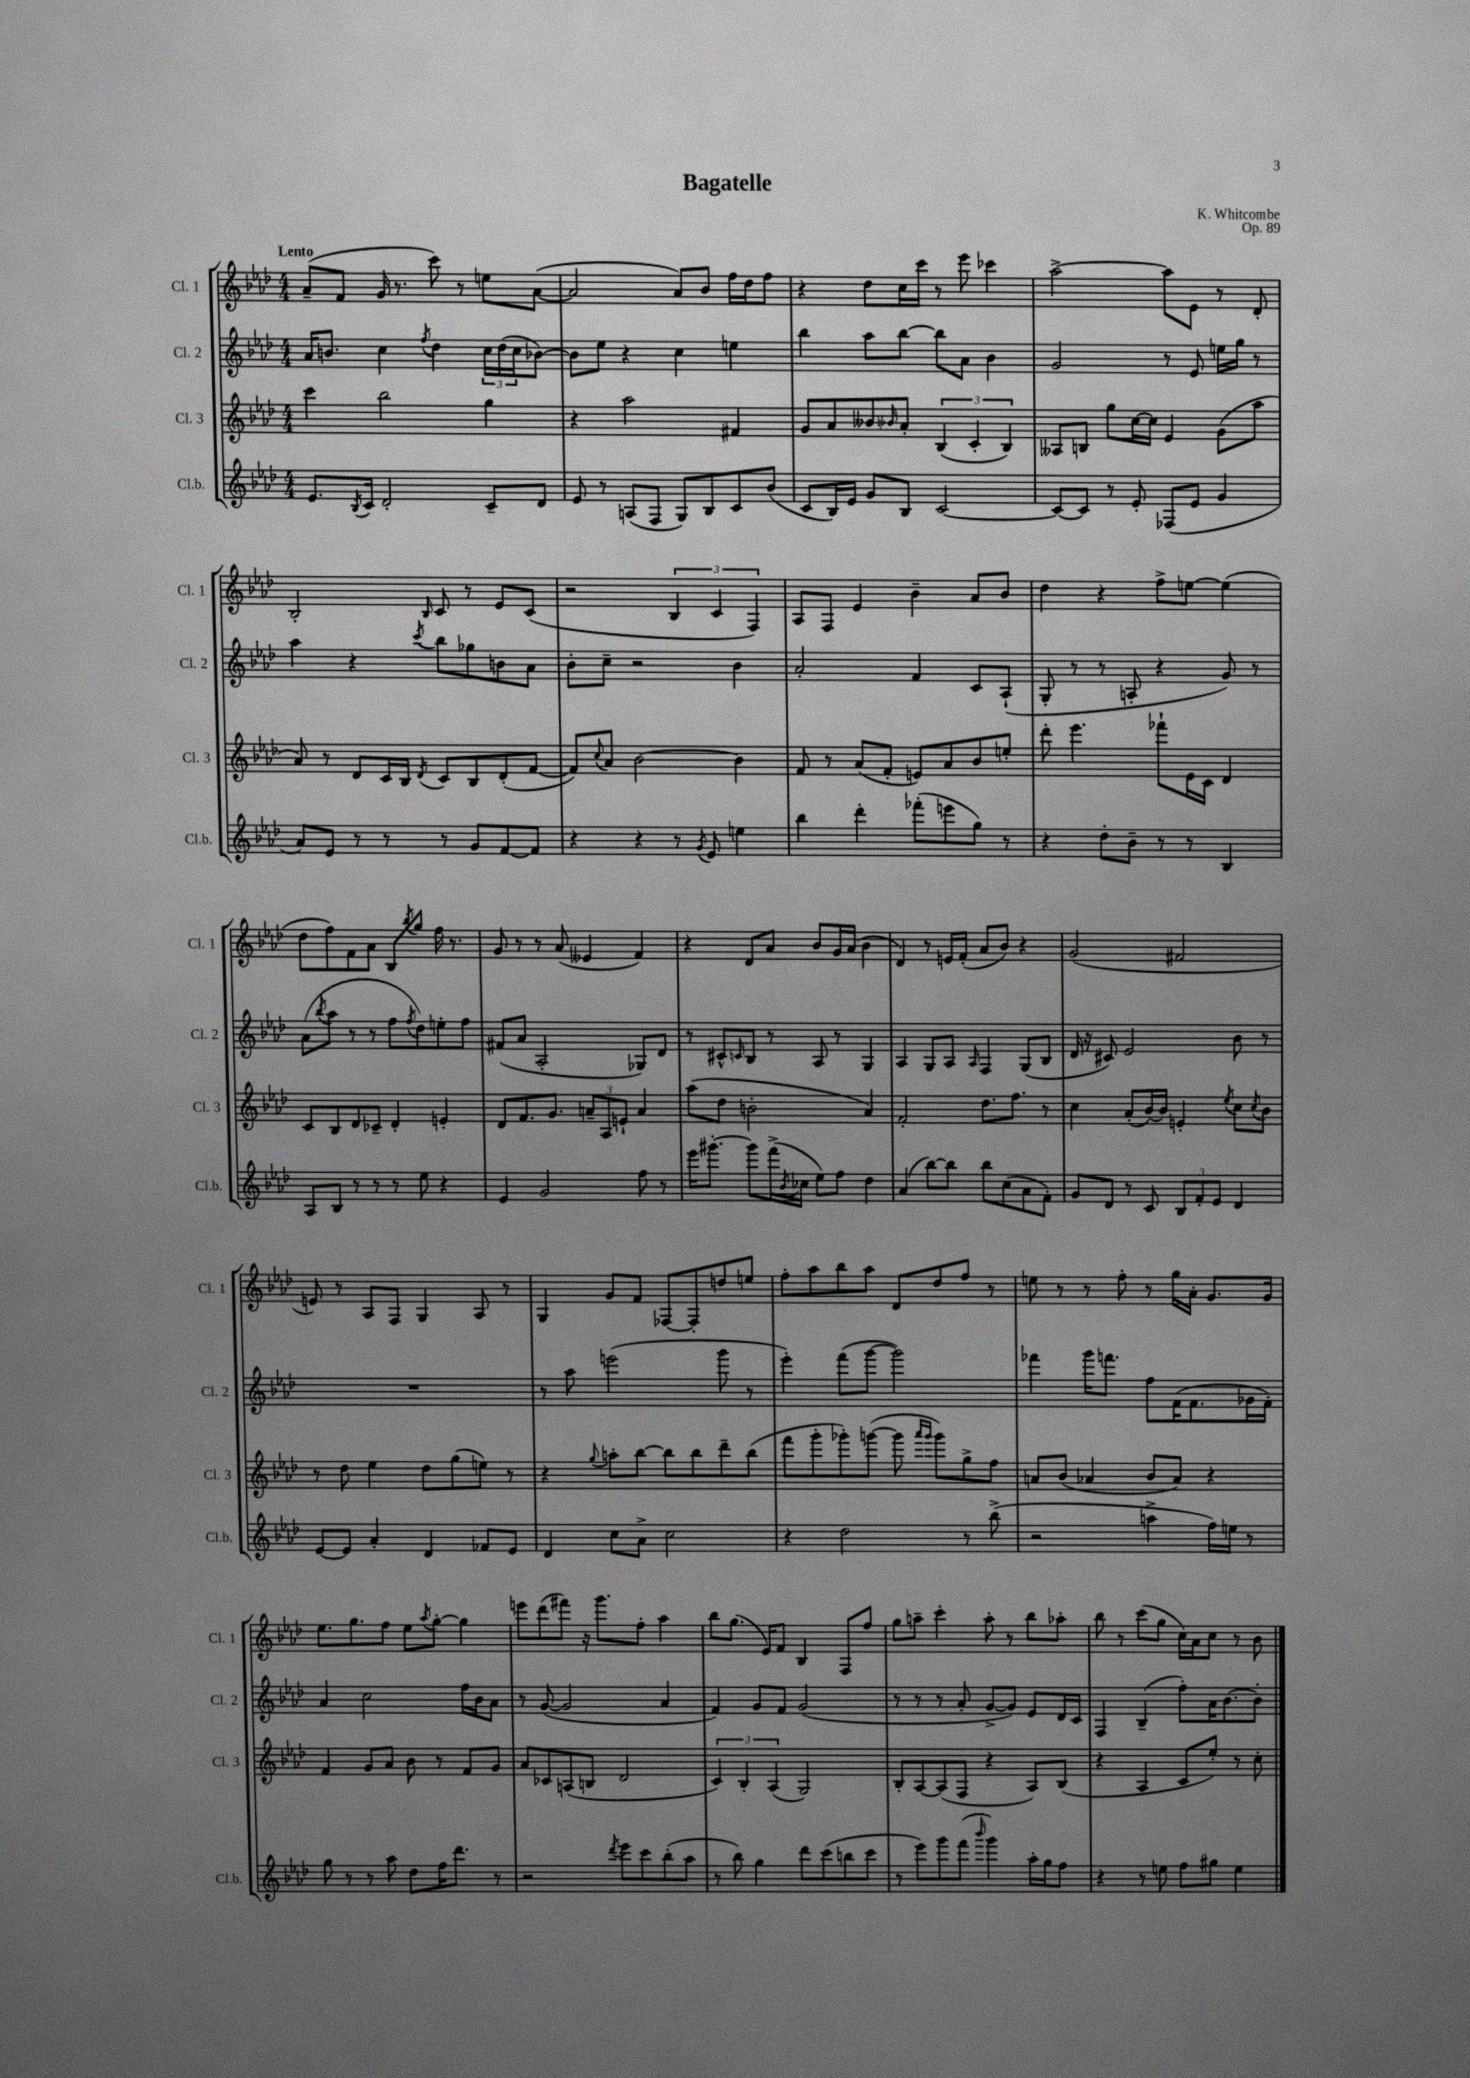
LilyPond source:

\header { title = "Bagatelle" composer = "K. Whitcombe" opus = "Op. 89" }
<<
\new StaffGroup <<
\new Staff = "s0" \with { instrumentName = "Cl. 1" shortInstrumentName = "Cl. 1" } {
    \clef treble \key aes \major \numericTimeSignature \time 4/4 \tempo "Lento"
    aes'8--( f'8 g'16 r8. c'''8) r8 e''8 aes'8~( |
    aes'2 aes'8) bes'8 f''16 des''16 f''8 |
    r4 des''8 c''16 c'''16 r8 ees'''8 ces'''4 |
    aes''2~-> aes''8 ees'8 r8 des'8-. |
    bes2-. \grace { bes16 } c'8 r8 ees'8 c'8( |
    r2 \tuplet 3/2 { bes4 c'4 f4) } |
    aes8 f8 ees'4 bes'4-- aes'8 bes'8 |
    des''4 r4 f''8-> e''8~ e''4( |
    des''8 f''8) f'8 aes'8 bes8 \acciaccatura { bes''8 } g''8 f''16 r8. |
    g'8 r8 r8 aes'8( eeses'4 f'4) |
    r4 des'8 aes'8 bes'8 g'16 aes'16( bes'4 |
    des'4) r8 e'16 f'16-.( aes'8 bes'8) r4 |
    g'2( fis'2 |
    e'8) r8 aes8 f8 g4 aes8 r8 |
    g4 g'8 f'8 fes8~ fes8-. d''8 e''8 |
    f''8-. aes''8 bes''8 aes''8 des'8 des''8 f''8 r8 |
    e''8 r8 r8 f''8-. r8 g''16 aes'16-. g'8. g'16 |
    ees''8. g''8. f''8 ees''8 \acciaccatura { aes''8 } g''8~-. g''4 |
    e'''8 des'''8( fis'''8) r16 g'''8. f''8-. aes''4 |
    bes''8 g''8.( ees'16) f'8 bes4 f8 f''8 |
    g''8 a''8-- c'''4-. a''8-. r8 bes''8 aes''8-. |
    bes''8 r8 c'''8( g''8 c''16) aes'16 c''8 r8 bes'8 \bar "|." |
}
\new Staff = "s1" \with { instrumentName = "Cl. 2" shortInstrumentName = "Cl. 2" } {
    \clef treble \key aes \major \numericTimeSignature \time 4/4
    aes'16 b'8. c''4 \acciaccatura { f''8 } des''4 \tuplet 3/2 { c''16 des''16( c''16 } bes'8~) |
    bes'8 ees''8 r4 c''4 e''4 |
    bes''4 aes''8 bes''8~ bes''8 aes'8 bes'4 |
    g'2 r8 ees'8 e''16 g''16 r8 |
    aes''4 r4 \acciaccatura { c'''8 } bes''8 ges''8 b'8 aes'8 |
    bes'8-. c''8-- r2 bes'4 |
    aes'2-. f'4 c'8 aes8-!( |
    g8-. r8 r8 a8-. r4 g'8) r8 |
    aes'8( \acciaccatura { bes''8 } aes''8 r8 r8 f''8 \acciaccatura { f''8 } des''8) e''8-. f''8 |
    fis'8( aes'8 aes2-. ges8) des'8 |
    r8 cis'8-^ \grace { c'16 } bes8 r8 aes8 r8 g4 |
    aes4 g8 aes8 \grace { aes16 } f4 g8( bes8 |
    des'16 r16 cis'8) ees'2 bes'8 r8 |
    R1 |
    r8 aes''8 e'''2( g'''8 r8 |
    ees'''4-.) f'''8( g'''8~ g'''2) |
    fes'''4 g'''16 f'''8. f''8 f'16( f'8. ges'16 f'16-.) |
    aes'4 c''2 f''16 bes'16 aes'8 |
    r8 g'8~( g'2 aes'4 |
    f'4) g'8 f'8 g'2( |
    r8 r8 r8 aes'8-. g'8~-> g'8) ees'8 des'16 c'16 |
    f4 bes4--( f''8-.) aes'16 bes'8.~ bes'8-. \bar "|." |
}
\new Staff = "s2" \with { instrumentName = "Cl. 3" shortInstrumentName = "Cl. 3" } {
    \clef treble \key aes \major \numericTimeSignature \time 4/4
    c'''4 bes''2 g''4 |
    r4 aes''2 fis'4 |
    g'8 aes'8 beses'8 \grace { bes'16 } aes'8-. \tuplet 3/2 { bes4( c'4-. bes4) } |
    aeses8 b8 g''8 c''16~ c''16 ees'4 g'8( aes''8 |
    aes'8) r8 des'8 c'16 bes16 \acciaccatura { des'8 } c'8 bes8 des'8-.( f'8~ |
    f'8) \appoggiatura { c''8 } aes'8 bes'2~ bes'4 |
    f'8 r8 aes'8( f'8-. e'8) aes'8 bes'8 e''8-. |
    des'''8-. ees'''4. fes'''8-! ees'16 c'16 des'4 |
    c'8 bes8 des'8 ces'8-- des'4-. e'4-. |
    des'8 f'8. g'8. \tuplet 3/2 { a'8-- aes8 e'8-! } a'4 |
    aes''8( des''8 b'2-. aes'4) |
    f'2-. des''8. f''8. r8 |
    c''4 aes'8-.( bes'16~) bes'16 e'4-. \acciaccatura { ees''8 } c''8 \acciaccatura { c''8 } bes'8 |
    r8 des''8 ees''4 des''8 g''8( e''8) r8 |
    r4 \appoggiatura { g''8 } a''8-. bes''8~ bes''8 bes''8 des'''8-- bes''8( |
    f'''8 g'''8-. ges'''8-.) g'''8~( g'''8 \grace { aes'''16 g'''16 } g'''8) g''8-> f''8 |
    a'8 bes'8( aes'4 bes'8 aes'8) r4 |
    f'4 g'8 aes'8 bes'8 r8 f'8 g'8 |
    aes'8 ces'8 a8( b8 des'2 |
    \tuplet 3/2 { c'4) bes4-. aes4( } g2) |
    bes8-. aes8~ aes8( f8 r4 aes8) bes8( |
    r4 aes4 c'8 ees''8-.) r8 c''8-. \bar "|." |
}
\new Staff = "s3" \with { instrumentName = "Cl.b." shortInstrumentName = "Cl.b." } {
    \clef treble \key aes \major \numericTimeSignature \time 4/4
    ees'8. \acciaccatura { bes8 } c'16 des'2-. c'8-- des'8 |
    ees'8 r8 a8( f8 g8) bes8 c'8 bes'8( |
    c'8 bes16) ees'16 g'8 bes8 c'2~ |
    c'8~ c'8 r8 ees'8-. fes8( ees'8 g'4 |
    aes'8) ees'8 r8 r8 r8 g'8 f'8~ f'8 |
    r4 r4 r8 \acciaccatura { g'8 } ees'8 e''4 |
    bes''4 des'''4-. fes'''8-.( e'''8 g''8) r8 |
    r4 des''8-. bes'8-- r8 r8 bes4 |
    aes8 bes8 r8 r8 r8 ees''8 r4 |
    ees'4 g'2 f''8 r8 |
    ees'''16 gis'''8.~-. gis'''8 f'''16->( \acciaccatura { bes'8 } ces''16 ees''8) f''8 des''4 |
    aes'4( bes''8~) bes''8 bes''8 c''8( aes'8 f'8-.) |
    g'8 des'8 r8 c'8 \tuplet 3/2 { bes8 f'8-. ees'8 } des'4 |
    ees'8~ ees'8 aes'4-. des'4 fes'8 ees'8 |
    des'4 c''8 aes'8-> c''2 |
    r4 des''2 r8 bes''8->( |
    r2 a''4-> f''16) e''16 r8 |
    g''8 r8 r8 aes''8 des''8 f''16 des'''8. r8 |
    r2 \acciaccatura { des'''8 } ees'''8 c'''8 bes''8-.( aes''8 |
    r8 bes''8) g''4 des'''8 c'''8( b''8 c'''8 |
    r8 ees'''8) g'''8 f'''8( \grace { bes'''16 } g'''4) aes''16-. g''16 f''8 |
    r4 r8 e''8 f''8 gis''8 e''4 \bar "|." |
}
>>
>>
\layout { \context { \Score \remove "Bar_number_engraver" } }
